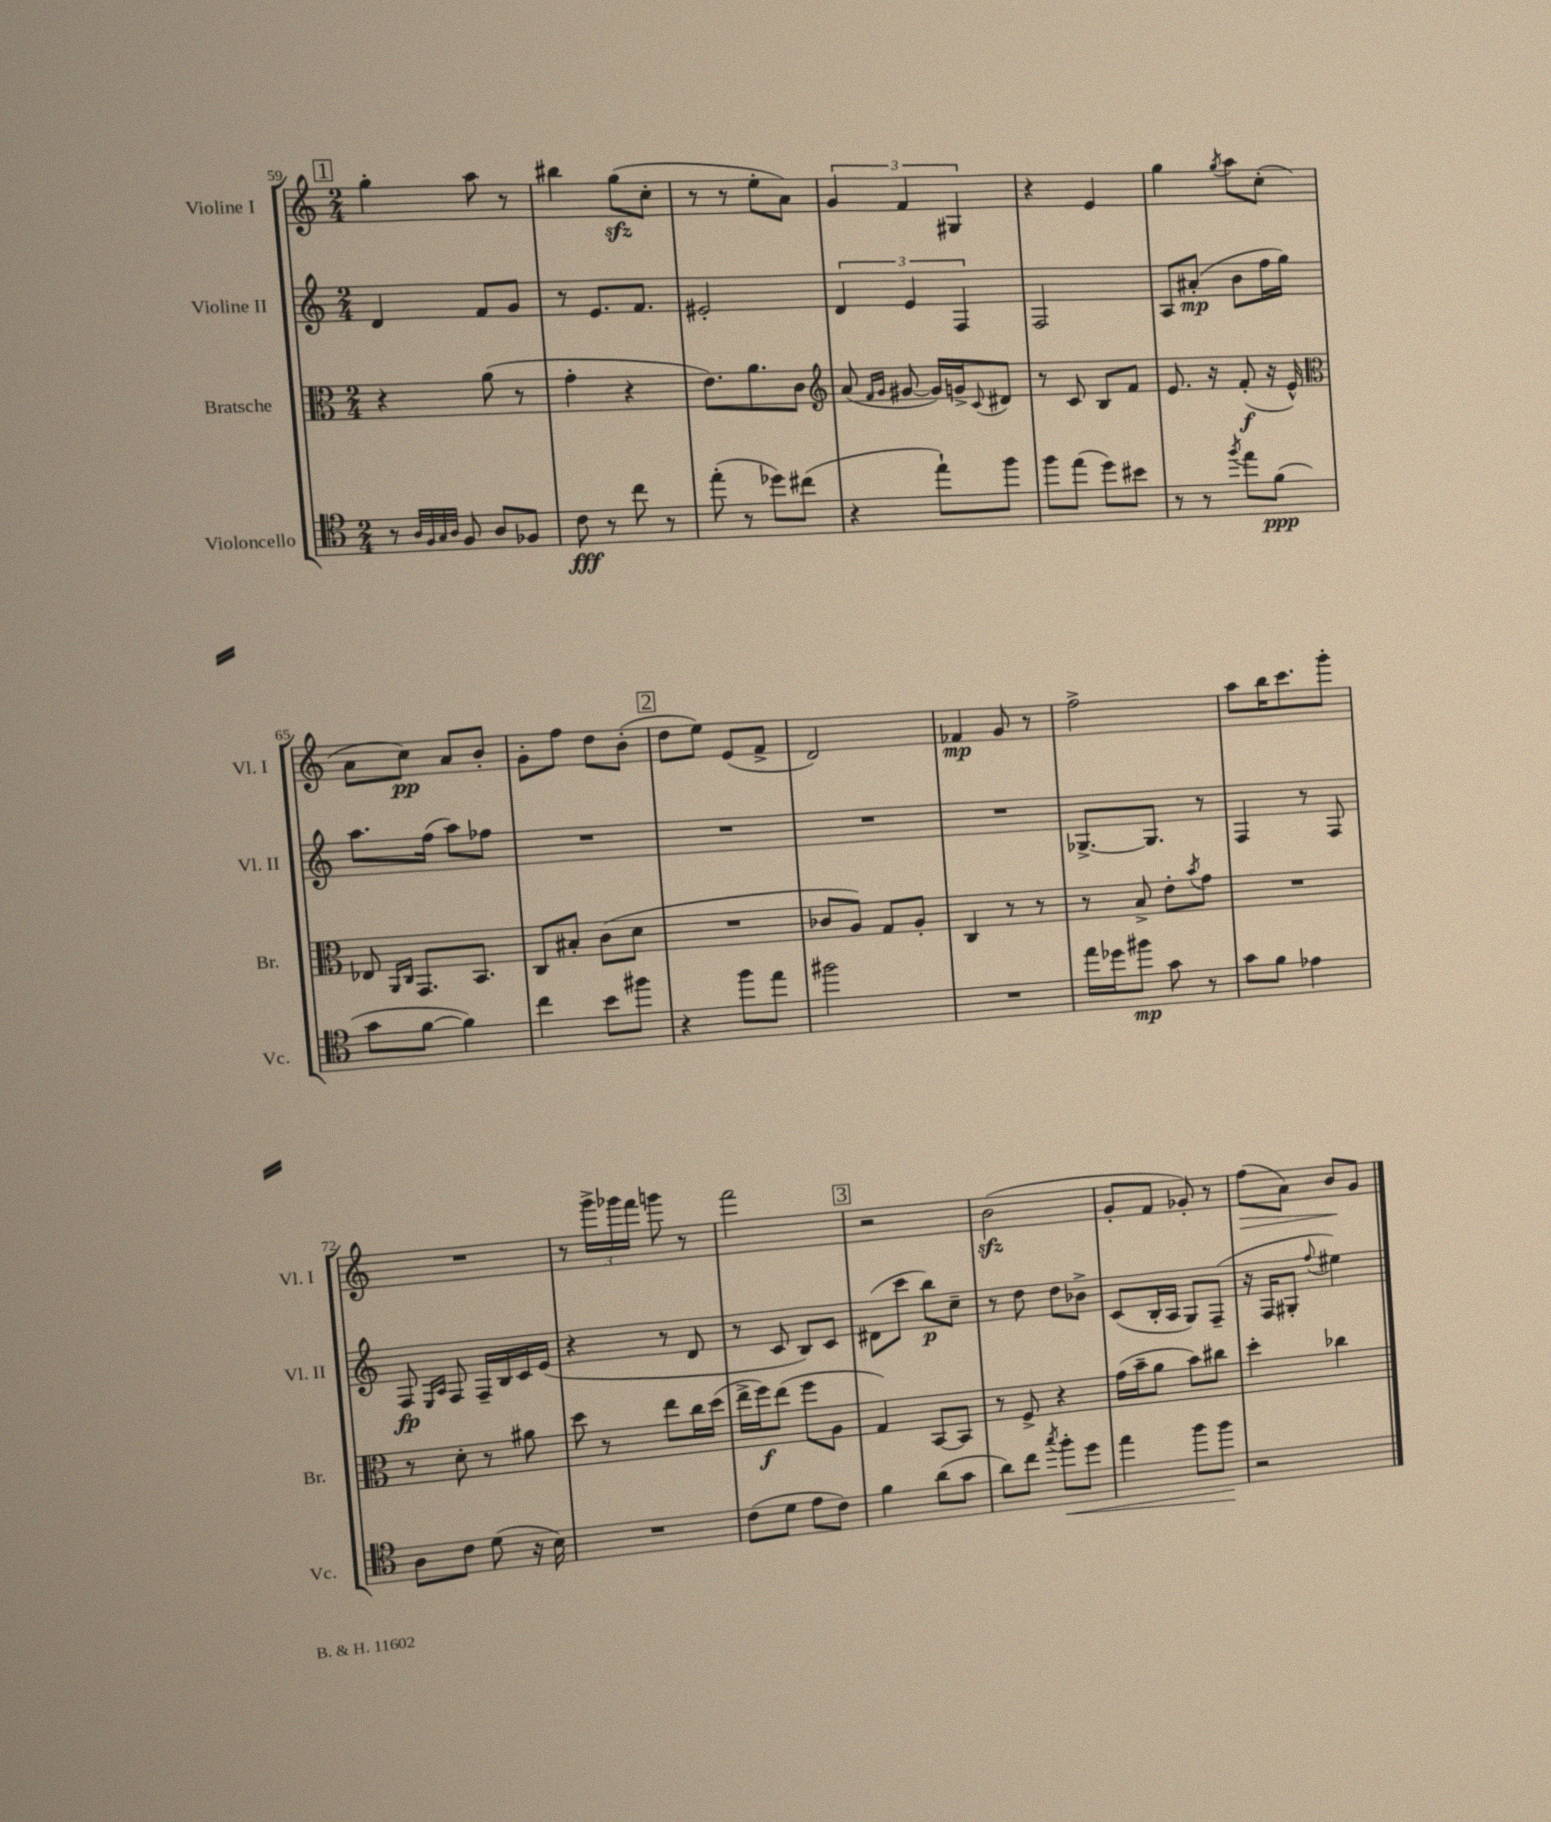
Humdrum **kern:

**kern	**dynam	**kern	**dynam	**kern	**dynam	**kern	**dynam
*part4	*part4	*part3	*part3	*part2	*part2	*part1	*part1
*staff4	*staff4	*staff3	*staff3	*staff2	*staff2	*staff1	*staff1
*I"Violoncello	*	*I"Bratsche	*	*I"Violine II	*	*I"Violine I	*
*I'Vc.	*	*I'Br.	*	*I'Vl. II	*	*I'Vl. I	*
*clefC4	*	*clefC3	*	*clefG2	*	*clefG2	*
*k[]	*	*k[]	*	*k[]	*	*k[]	*
*M2/4	*	*M2/4	*	*M2/4	*	*M2/4	*
!!LO:REH:place=s1:t=1
=59	=59	=59	=59	=59	=59	=59	=59
8r	.	4r	.	4d/	.	4gg'\	.
32qqA/LLL	.	.	.	.	.	.	.
32qqF/	.	.	.	.	.	.	.
32qqG/	.	.	.	.	.	.	.
32qqA/JJJ	.	.	.	.	.	.	.
8F/	.	.	.	.	.	.	.
8A/L	.	(8a\	.	8f/L	.	8aa\	.
8F-X/J	.	8r	.	8g/J	.	8r	.
=60	=60	=60	=60	=60	=60	=60	=60
8c\	fff	4g'\	.	8r	.	4bb#X\	.
8r	.	.	.	8.e/L	.	.	.
8cc\	.	4r	.	.	.	(8ggzz\L	.
.	.	.	.	8.f/J	.	.	.
8r	.	.	.	.	.	8cc'\J	.
=61	=61	=61	=61	=61	=61	=61	=61
(8ee'\	.	8.e\L)	.	2e#X'/	.	8r	.
8r	.	.	.	.	.	8r	.
.	.	8.a\	.	.	.	.	.
8dd-X\L)	.	.	.	.	.	8ee'\L	.
(8cc#X\J	.	8c\J	.	.	.	8a\J)	.
=62	=62	=62	=62	=62	=62	=62	=62
*	*	*clefG2	*	*	*	*	*
4r	.	(8a/	.	6d/	.	6g/	.
.	.	16qqf/LL	.	.	.	.	.
.	.	16qqg/JJ	.	.	.	.	.
.	.	[8g#X/	.	.	.	.	.
.	.	.	.	6e/	.	6f/	.
8ee`\L)	.	16g#/LL])	.	.	.	.	.
.	.	16gn^/J	.	.	.	.	.
.	.	.	.	6F/	.	6G#X/	.
.	.	8qqc/	.	.	.	.	.
8ff\J	.	8d#X/J	.	.	.	.	.
=63	=63	=63	=63	=63	=63	=63	=63
8ff\L	.	8r	.	2F/	.	4r	.
(8ee\J	.	8c/	.	.	.	.	.
8dd\L)	.	8B/L	.	.	.	4e/	.
8b#X\J	.	8f/J	.	.	.	.	.
=64	=64	=64	=64	=64	=64	=64	=64
8r	.	8.e/	.	8A/L	.	4gg\	.
8r	.	.	.	(8a#X'/J	mp	.	.
.	.	16r	.	.	.	.	.
8qff/	.	.	.	.	.	8qgg/	.
8ee\L	.	(8f'/	f	8b\L	.	8aa\L	.
(8f\J	ppp	16r	.	16ff\L	.	(8cc'\J	.
.	.	16e^^/)	.	16gg\JJ)	.	.	.
!!LO:LB:g=z
=65	=65	=65	=65	=65	=65	=65	=65
*	*	*clefC3	*	*	*	*	*
8g\L	.	8E-X/	.	8.aa\L	.	8a\L	.
.	.	16qqAA/LL	.	.	.	.	.
.	.	16qqC/JJ	.	.	.	.	.
[8f\J	.	8.GG/L	.	.	.	8cc\J)	pp
.	.	.	.	(16ff\Jk	.	.	.
4f\])	.	.	.	8aa\L)	.	8a/L	.
.	.	8.BB/J	.	.	.	.	.
.	.	.	.	8ff-X\J	.	8b'/J	.
=66	=66	=66	=66	=66	=66	=66	=66
4cc\	.	8C/L	.	2r	.	8g'\L	.
.	.	8B#X'/J	.	.	.	8ff\J	.
8b\L	.	(8c\L	.	.	.	8dd\L	.
8ff#X\J	.	8d\J	.	.	.	(8b'\J	.
!!LO:REH:place=s1:t=2
=67	=67	=67	=67	=67	=67	=67	=67
4r	.	2r	.	2r	.	8dd\L	.
.	.	.	.	.	.	8ee\J)	.
8ff\L	.	.	.	.	.	(8e/L	.
8ee\J	.	.	.	.	.	8f^/J	.
=68	=68	=68	=68	=68	=68	=68	=68
2ff#X\	.	8c-X/L	.	2r	.	2d/)	.
.	.	8A/J)	.	.	.	.	.
.	.	8G/L	.	.	.	.	.
.	.	8A'/J	.	.	.	.	.
=69	=69	=69	=69	=69	=69	=69	=69
2r	.	4C/	.	2r	.	4f-X/	mp
.	.	8r	.	.	.	8g/	.
.	.	8r	.	.	.	8r	.
=70	=70	=70	=70	=70	=70	=70	=70
16ee\LL	.	8r	.	[8.G-X^/L	.	2ff^\	.
16dd-X\J	.	.	.	.	.	.	.
8ff#X\J	mp	8B^/	.	.	.	.	.
.	.	.	.	8.G-/J]	.	.	.
8g\	.	8e'\L	.	.	.	.	.
.	.	8qb/	.	.	.	.	.
8r	.	8g\J	.	8r	.	.	.
=71	=71	=71	=71	=71	=71	=71	=71
8g\L	.	2r	.	4F/	.	8aa\L	.
8f\J	.	.	.	.	.	16bb\K	.
.	.	.	.	.	.	8.ccc\	.
4e-X\	.	.	.	8r	.	.	.
.	.	.	.	8F/	.	8ggg'\J	.
!!LO:LB:g=z
=72	=72	=72	=72	=72	=72	=72	=72
8A\L	.	8r	.	8F/	fp	2r	.
.	.	.	.	16qqE/LL	.	.	.
.	.	.	.	16qqA/JJ	.	.	.
8c\J	.	8d'\	.	8F/	.	.	.
(8d\	.	8r	.	16F~/LL	.	.	.
.	.	.	.	16B/	.	.	.
16r	.	8a#X\	.	16c/	.	.	.
16B\)	.	.	.	(16e/JJ	.	.	.
=73	=73	=73	=73	=73	=73	=73	=73
2r	.	8dd\	.	4r	.	8r	.
.	.	8r	.	.	.	24ggg^\LL	.
.	.	.	.	.	.	24ggg-X\	.
.	.	.	.	.	.	24fff\JJ	.
.	.	8ee\L	.	8r	.	8gggn\	.
.	.	16cc\L	.	8d/	.	8r	.
.	.	(16dd\JJ	.	.	.	.	.
=74	=74	=74	=74	=74	=74	=74	=74
(8c\L	.	16ee^\LL	.	8r	.	2fff\	.
.	.	16ff\J)	f	.	.	.	.
8d\J	.	(8ee\J	.	8c/	.	.	.
8e\L	.	8ff\L	.	8B/L)	.	.	.
8c\J)	.	8A\J	.	8c/J	.	.	.
!!LO:REH:place=s1:t=3
=75	=75	=75	=75	=75	=75	=75	=75
4f\	.	4G/)	.	(8d#X\L	.	2r	.
.	.	.	.	8ccc\J	.	.	.
(8a\L	.	[8BB/L	.	8bb\L)	p	.	.
8g\J	.	8BB/J]	.	8cc~\J	.	.	.
=76	=76	=76	=76	=76	=76	=76	=76
8a\L)	.	8r	.	8r	.	(2bzz\	.
8cc\J	.	8F^/	.	8dd\	.	.	.
8qgg/	.	.	.	.	.	.	.
!	!LO:HP:b	!	!	!	!	!	!
8ff'\L	<	4r	.	8dd\L	.	.	.
8dd\J	.	.	.	8b-X^\J	.	.	.
=77	=77	=77	=77	=77	=77	=77	=77
4ee\	.	(16g\LL	.	(8c/L	.	8g'/L	.
.	.	16b~\J	.	.	.	.	.
.	.	8a\J	.	16B'/L	.	8f/J	.
.	.	.	.	16A/JJ	.	.	.
8ff\L	.	8b\L)	.	8G/L)	.	8g-X'/)	.
8ff\J	.	8cc#X\J	.	(8F~/J	.	8r	.
.	[	.	.	.	.	.	.
=78	=78	=78	=78	=78	=78	=78	=78
!	!	!	!	!	!	!	!LO:HP:b
2r	.	4dd'\	.	16r	.	(8ff\L	>
.	.	.	.	16F/KL	.	.	.
.	.	.	.	8G#X'/J	.	8a\J)	.
.	.	.	.	8qqff/	.	.	.
.	.	4cc-X\	.	4ee#X\)	.	8b/L	.
.	.	.	.	.	.	8g/J	]
==	==	==	==	==	==	==	==
*-	*-	*-	*-	*-	*-	*-	*-
